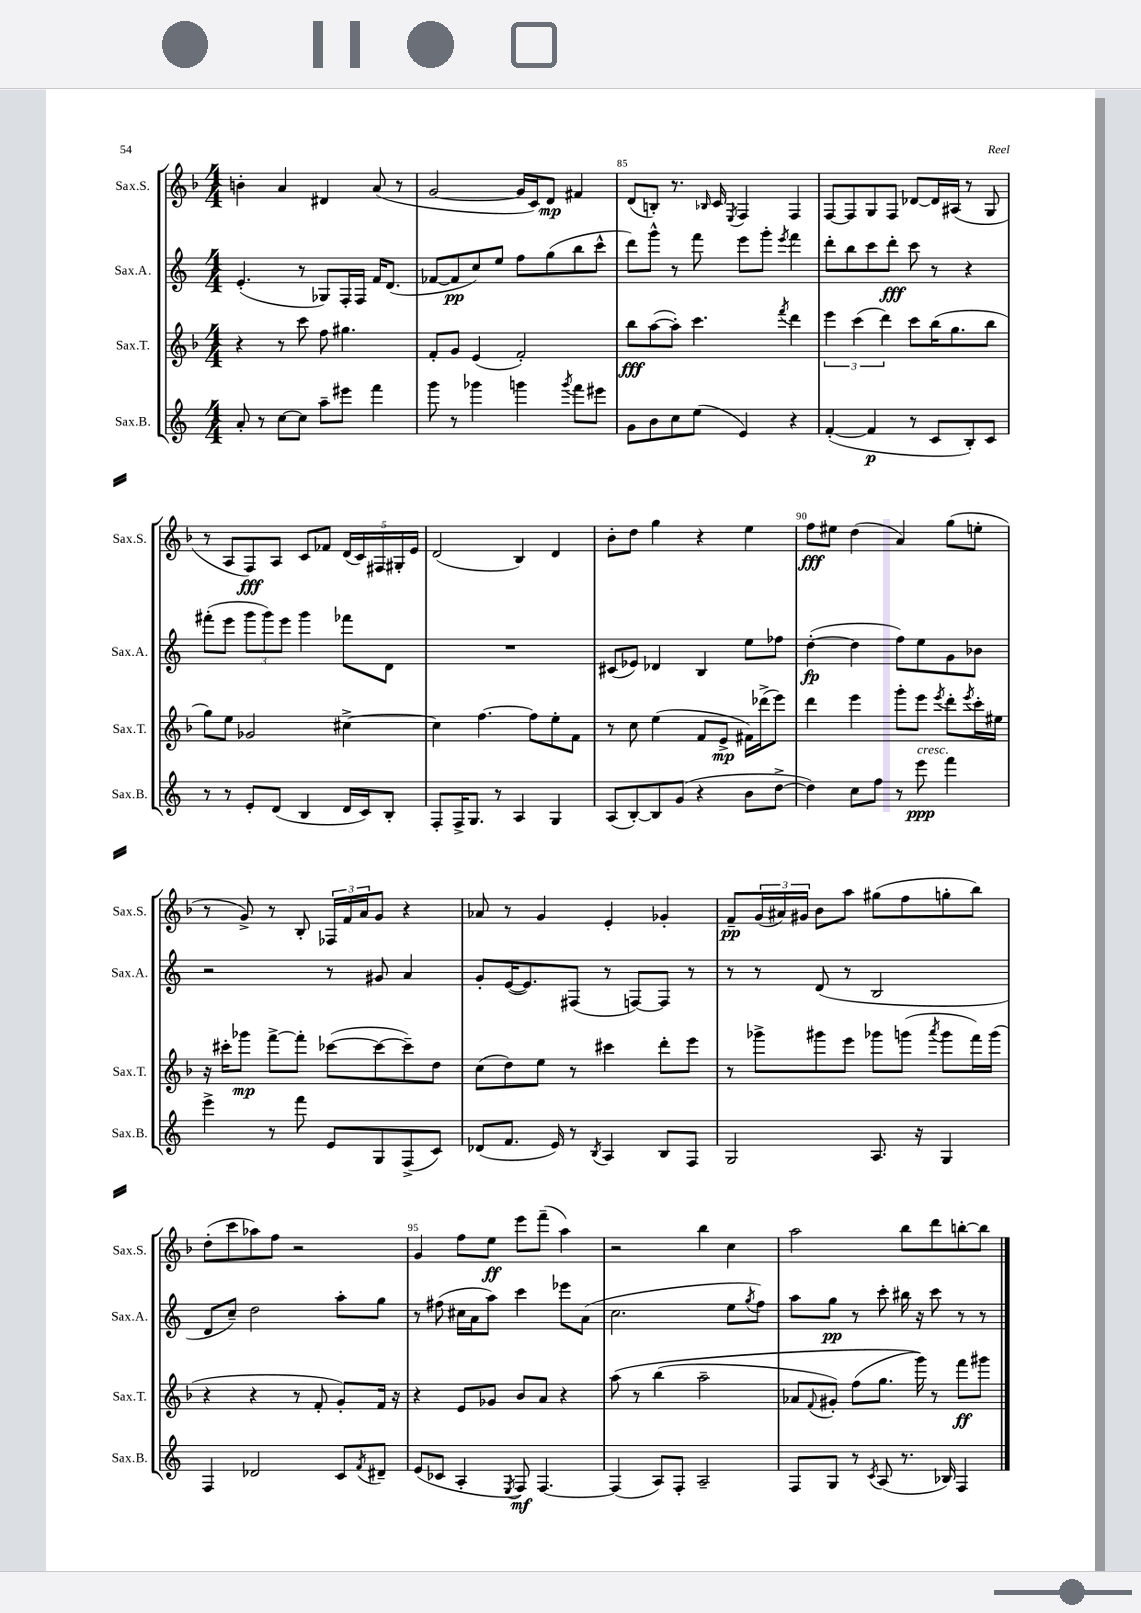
<<
\new StaffGroup <<
\new Staff = "s0" \with { instrumentName = "Sax.S." shortInstrumentName = "Sax.S." } {
    \clef treble \key f \major \numericTimeSignature \time 4/4
    b'4-. a'4 dis'4 a'8( r8 |
    g'2~ g'16 c'16) d'8\mp fis'4 |
    d'8( b8-.) r8. \grace { bes16 } c'16 \acciaccatura { e8 } f4 f4 |
    f8~ f8 g8 f8 des'8~ des'16 ais16( r8 g8 |
    r8 a8 f8\fff) a8 c'8 fes'8 \tuplet 5/4 { d'16( c'16) fis16 gis16-. e'16 } |
    d'2( bes4) d'4 |
    bes'8-. d''8 g''4 r4 e''4 |
    f''8\fff eis''8 d''4( a'4) g''8( e''8-. |
    r8 g'8->) r8 bes8-. \tuplet 3/2 { fes16 f'16 a'16 } g'8 r4 |
    aes'8 r8 g'4 e'4-. ges'4-. |
    f'8--\pp \tuplet 3/2 { g'16( ais'16) gis'16 } bes'8 a''8 gis''8( f''8 g''8-. bes''8) |
    d''8-.( c'''8 aes''8) f''8 r2 |
    g'4 f''8 e''8\ff e'''8 f'''8--( a''4) |
    r2 bes''4 c''4 |
    a''2 bes''8 d'''8 b''8~-. b''8 \bar "|." |
}
\new Staff = "s1" \with { instrumentName = "Sax.A." shortInstrumentName = "Sax.A." } {
    \clef treble \key c \major \numericTimeSignature \time 4/4
    e'4.-.( r8 ges8) f16-. f16 f'16 d'8.( |
    fes'8~ fes'8\pp c''8) e''8 f''8 g''8( b''8 c'''8-^ |
    d'''8) g'''8-^ r8 f'''8 e'''8 g'''8-. \acciaccatura { e'''8 } f'''4 |
    d'''8-. b''8 c'''8 d'''8-.\fff c'''8 r8 r4 |
    fis'''8-.( e'''8 \tuplet 3/2 { g'''8 g'''8) e'''8 } g'''4 fes'''8 d'8 |
    R1 |
    cis'8( ees'8) des'4 b4 e''8 fes''8 |
    d''4~-.\fp( d''4 f''8) e''8 g'8 bes'8 |
    r2 r8 gis'8 a'4 |
    g'8-. e'16~( e'8.) fis8( r8 f8~) f8 r8 |
    r8 r8 d'8( r8 b2 |
    d'8 c''8--) d''2 a''8-. g''8 |
    r8 fis''8( cis''16 a'16 a''8) c'''4 ees'''8 a'8( |
    c''2. e''8 \acciaccatura { g''8 } f''8) |
    a''8 g''8\pp r8 c'''8-. bis''16 r16 c'''8 r8 r8 \bar "|." |
}
\new Staff = "s2" \with { instrumentName = "Sax.T." shortInstrumentName = "Sax.T." } {
    \clef treble \key f \major \numericTimeSignature \time 4/4
    r4 r8 c'''8 f''8 gis''4. |
    f'8-. g'8 e'4( f'2-.) |
    bes''8\fff a''8~( a''8-.) c'''4. \acciaccatura { f'''8 } d'''4 |
    \tuplet 3/2 { e'''4 c'''4( d'''4) } c'''8 bes''16( g''8. bes''8 |
    g''8) e''8 ges'2 cis''4~-> |
    cis''4 f''4.~ f''8 e''8-. f'8 |
    r8 c''8 e''4( f'8 e'8->\mp fis'16) des'''16->( e'''8) |
    d'''4 e'''4 g'''8-. e'''8 \acciaccatura { e'''8 } d'''8-. \acciaccatura { e'''8 } c'''16-. eis''16 |
    r16 cis'''16-. ges'''8\mp f'''8~-> f'''8-. ces'''8~( ces'''8~ ces'''8--) d''8 |
    c''8( d''8) e''8 r8 cis'''4 d'''8-. e'''8 |
    r8 ges'''8-> gis'''8 e'''8 ges'''8 g'''8( \acciaccatura { a'''8 } g'''8 f'''16) g'''16( |
    r4 r4 r8 f'8-. g'8-.) f'16 r16 |
    r4 e'8 ges'8 bes'8 a'8 r4 |
    a''8\( r8 bes''4( a''2-- |
    aes'8 \appoggiatura { f'8 } gis'8-.) f''8( g''8. g'''16)\) r8 f'''8\ff gis'''8 \bar "|." |
}
\new Staff = "s3" \with { instrumentName = "Sax.B." shortInstrumentName = "Sax.B." } {
    \clef treble \key c \major \numericTimeSignature \time 4/4
    a'8-. r8 c''8~ c''8 a''8-- eis'''8 f'''4 |
    g'''8 r8 ges'''4 g'''4 \acciaccatura { g'''8 } f'''8 eis'''8 |
    g'8 b'8 c''8 e''8( e'4) r4 |
    f'4~-.( f'4\p r8 c'8 b8-.) c'8 |
    r8 r8 e'8-. d'8( b4 d'16 c'16) b8-. |
    f8-. f16-> g8. r8 a4 g4 |
    a8( b8~-.) b8 g'8( r4 b'8 d''8~-> |
    d''4) c''8 f''8 r8 e'''8\ppp^\markup { \italic "cresc." } f'''4 |
    e'''4-> r8 f'''8 e'8 g8 f8->( c'8) |
    des'8( f'8. e'16) r8 \acciaccatura { b8 } a4 b8 f8 |
    g2 a8. r16 g4 |
    f4 des'2 c'8 \acciaccatura { f'8 } dis'8-- |
    e'8( ces'8 a4-. \acciaccatura { e8 } f8\mf) f4.~ |
    f4( a8) f8-. a2-- |
    f8 g8 r8 \acciaccatura { c'8 } a8( r8. bes16) f4 \bar "|." |
}
>>
>>
\layout { \context { \Score currentBarNumber = #83 \override BarNumber.break-visibility = ##(#f #t #t) barNumberVisibility = #(every-nth-bar-number-visible 5) } }
